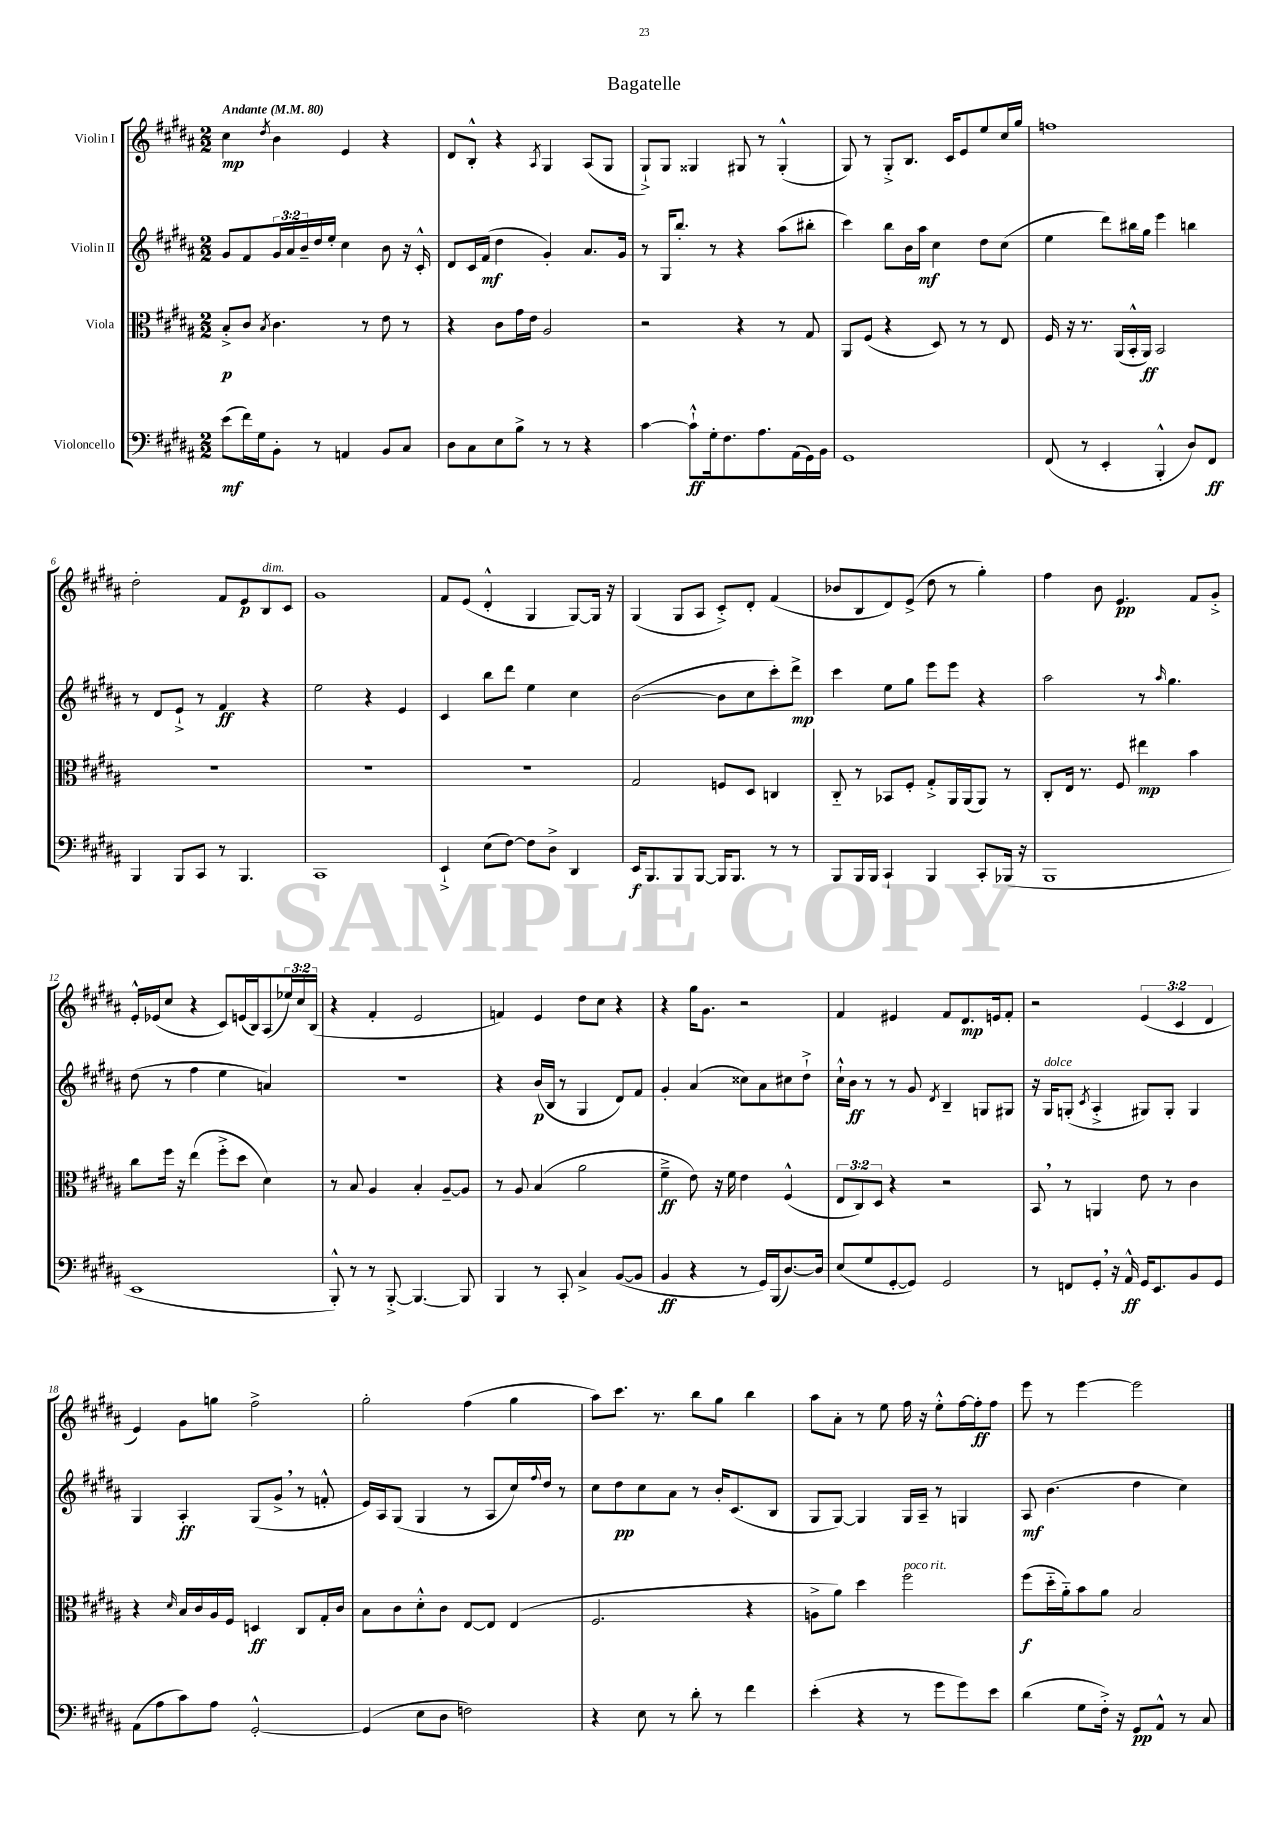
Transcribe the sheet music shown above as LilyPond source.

\header { title = "Bagatelle" }
<<
\new StaffGroup <<
\new Staff = "s0" \with { instrumentName = "Violin I" } {
    \clef treble \key b \major \numericTimeSignature \time 2/2 \override Staff.TupletNumber.text = #tuplet-number::calc-fraction-text \tempo "Andante" 4 = 80
    cis''4\mp \acciaccatura { dis''8 } b'4 e'4 r4 |
    dis'8 b8-.-^ r4 \acciaccatura { ais8 } gis4 ais8( gis8 |
    gis8-!->) gis8 gisis4 gis8 r8 gis4-.-^( |
    gis8) r8 gis8-.-> b8. cis'16 e'8 e''8 cis''16 gis''16 |
    f''1 |
    dis''2-. fis'8 e'8\p b8^\markup { \italic "dim." } cis'8 |
    gis'1 |
    fis'8 e'8( dis'4-.-^ gis4 gis8~) gis16 r16 |
    gis4( gis8 ais8 cis'8-.->) dis'8-. fis'4( |
    bes'8 b8 dis'8) e'8->( dis''8 r8 gis''4-.) |
    fis''4 b'8 e'4.\pp fis'8 gis'8-.-> |
    e'16-.-^ ees'16( cis''8 r4 cis'8) e'16( b16) ais8( \tuplet 3/2 { ees''16) cis''16 b16( } |
    r4 fis'4-. e'2 |
    f'4) e'4 dis''8 cis''8 r4 |
    r4 gis''16 gis'8. r2 |
    fis'4 eis'4 fis'8 dis'8.\mp e'16 fis'8-. |
    r2 \tuplet 3/2 { e'4( cis'4 dis'4 } |
    e'4) gis'8 g''8 fis''2-> |
    gis''2-. fis''4( gis''4 |
    ais''8) cis'''8. r8. b''8 gis''8 b''4 |
    ais''8 ais'8-. r8 e''8 fis''16 r16 e''8-.-^ fis''16~ fis''16-.\ff fis''8 |
    e'''8 r8 e'''4~ e'''2 \bar "|." |
}
\new Staff = "s1" \with { instrumentName = "Violin II" } {
    \clef treble \key b \major \numericTimeSignature \time 2/2 \override Staff.TupletNumber.text = #tuplet-number::calc-fraction-text
    gis'8 fis'8 \tuplet 3/2 { gis'16 ais'16 b'16-- } dis''16 e''16-. cis''4 b'8 r16 cis'16-.-^ |
    dis'8 cis'16 fis'16\mf( dis''4 gis'4-.) ais'8. gis'16 |
    r8 gis16 b''8.-. r8 r4 ais''8( bis''8-. |
    cis'''4) b''8 b'16 ais''16\mf cis''4 dis''8 cis''8( |
    e''4 dis'''8) bis''16 gis''16 e'''4 b''4 |
    r8 dis'8 e'8-!-> r8 fis'4\ff r4 |
    e''2 r4 e'4 |
    cis'4 b''8 dis'''8 e''4 cis''4 |
    b'2~( b'8 cis''8 cis'''8-.) dis'''8->\mp |
    cis'''4 e''8 gis''8 e'''8 e'''8 r4 |
    ais''2 r8 \grace { ais''16 } gis''4. |
    dis''8( r8 fis''4 e''4 a'4) |
    R1 |
    r4 b'16\p( b16 r8 gis4 dis'8) fis'8 |
    gis'4-. ais'4( cisis''8) ais'8 cis''8 dis''8-!-> |
    cis''16-!-^ b'16\ff r8 r8 gis'8 \acciaccatura { dis'8 } b4-- g8 gis8 |
    r16 gis16^\markup { \italic "dolce" } g8-.( \acciaccatura { cis'8 } ais4-.-> gis8) gis8-. gis4 |
    gis4 ais4-.\ff gis8( gis'8-> \breathe r8 f'8-.-^ |
    e'16) ais16 gis8( gis4 r8 ais8 cis''16) \appoggiatura { fis''8 } dis''16 r8 |
    cis''8 dis''8\pp cis''8 ais'8 r8 b'16-. cis'8.( b8 |
    gis8 gis8~) gis4 gis16 ais16-- r8 g4 |
    ais8\mf b'4.( dis''4 cis''4) \bar "|." |
}
\new Staff = "s2" \with { instrumentName = "Viola" } {
    \clef alto \key b \major \numericTimeSignature \time 2/2 \override Staff.TupletNumber.text = #tuplet-number::calc-fraction-text
    b8-.->\p cis'8 \acciaccatura { b8 } cis'4. r8 e'8 r8 |
    r4 cis'8 gis'16 e'16 ais2 |
    r2 r4 r8 gis8 |
    ais,8 fis8( r4 dis8) r8 r8 e8 |
    fis16 r16 r8. ais,16( b,16-.-^ ais,16\ff) b,2 |
    R1 |
    R1 |
    R1 |
    gis2 f8 dis8 c4 |
    cis8-_ r8 bes,8 fis8-. gis8-.-> ais,16 ais,16( ais,8) r8 |
    cis8-. e16 r8. fis8 eis''4\mp b'4 |
    cis''8 fis''16 r16 e''4( fis''8-.-> dis''8 dis'4) |
    r8 b8 ais4 b4-. ais8~-- ais8 |
    r8 ais8 b4( ais'2 |
    fis'4--->\ff e'8) r16 fis'16 e'4 fis4-^( |
    \tuplet 3/2 { e8 cis8) dis8 } r4 r2 |
    b,8 \breathe r8 a,4 e'8 r8 cis'4 |
    r4 \grace { dis'16 } b16 cis'16 ais16 fis16 d4\ff cis8 gis16-. cis'16 |
    b8 cis'8 dis'8-.-^ cis'8 e8~ e8 e4( |
    fis2. r4 |
    a8-> ais'8) dis''4 fis''2^\markup { \italic "poco rit." } |
    fis''8\f( dis''16-_ ais'16-_) b'8 ais'8 b2 \bar "|." |
}
\new Staff = "s3" \with { instrumentName = "Violoncello" } {
    \clef bass \key b \major \numericTimeSignature \time 2/2
    e'8\mf( fis'16) gis16 b,8-. r8 a,4 b,8 cis8 |
    dis8 cis8 e8 b8-> r8 r8 r4 |
    cis'4~ cis'8-!-^\ff gis16-. fis8. ais8. ais,16( gis,16) b,16 |
    gis,1 |
    fis,8( r8 e,4-. b,,4-.-^ dis8) fis,8\ff |
    b,,4 b,,8 cis,8 r8 b,,4. |
    cis,1 |
    e,4-!-> e8( fis8~) fis8 dis8-> dis,4 |
    e,16\f b,,8. b,,8 b,,8~ b,,16 b,,8. r8 r8 |
    b,,8 b,,16 b,,16 cis,4-! b,,4 cis,8-. bes,,16( r16 |
    b,,1 |
    e,1 |
    b,,8-.-^) r8 r8 b,,8~-.-> b,,4.~ b,,8 |
    b,,4 r8 cis,8-. cis4-> b,8~( b,8 |
    b,4\ff r4 r8 gis,16) b,,16( dis8.~) dis16 |
    e8( gis8 gis,8~-. gis,8) gis,2 |
    r8 f,8 gis,8-. \breathe r16 ais,16-^\ff gis,16 e,8. b,8 gis,8 |
    ais,8( ais8 cis'8) ais8 gis,2~-.-^ |
    gis,4( e8 dis8 f2) |
    r4 e8 r8 dis'8-. r8 fis'4 |
    e'4-.( r4 r8 gis'8 gis'8) e'8 |
    dis'4( gis8 fis16-.->) r16 gis,8\pp ais,8-^ r8 cis8 \bar "|." |
}
>>
>>
